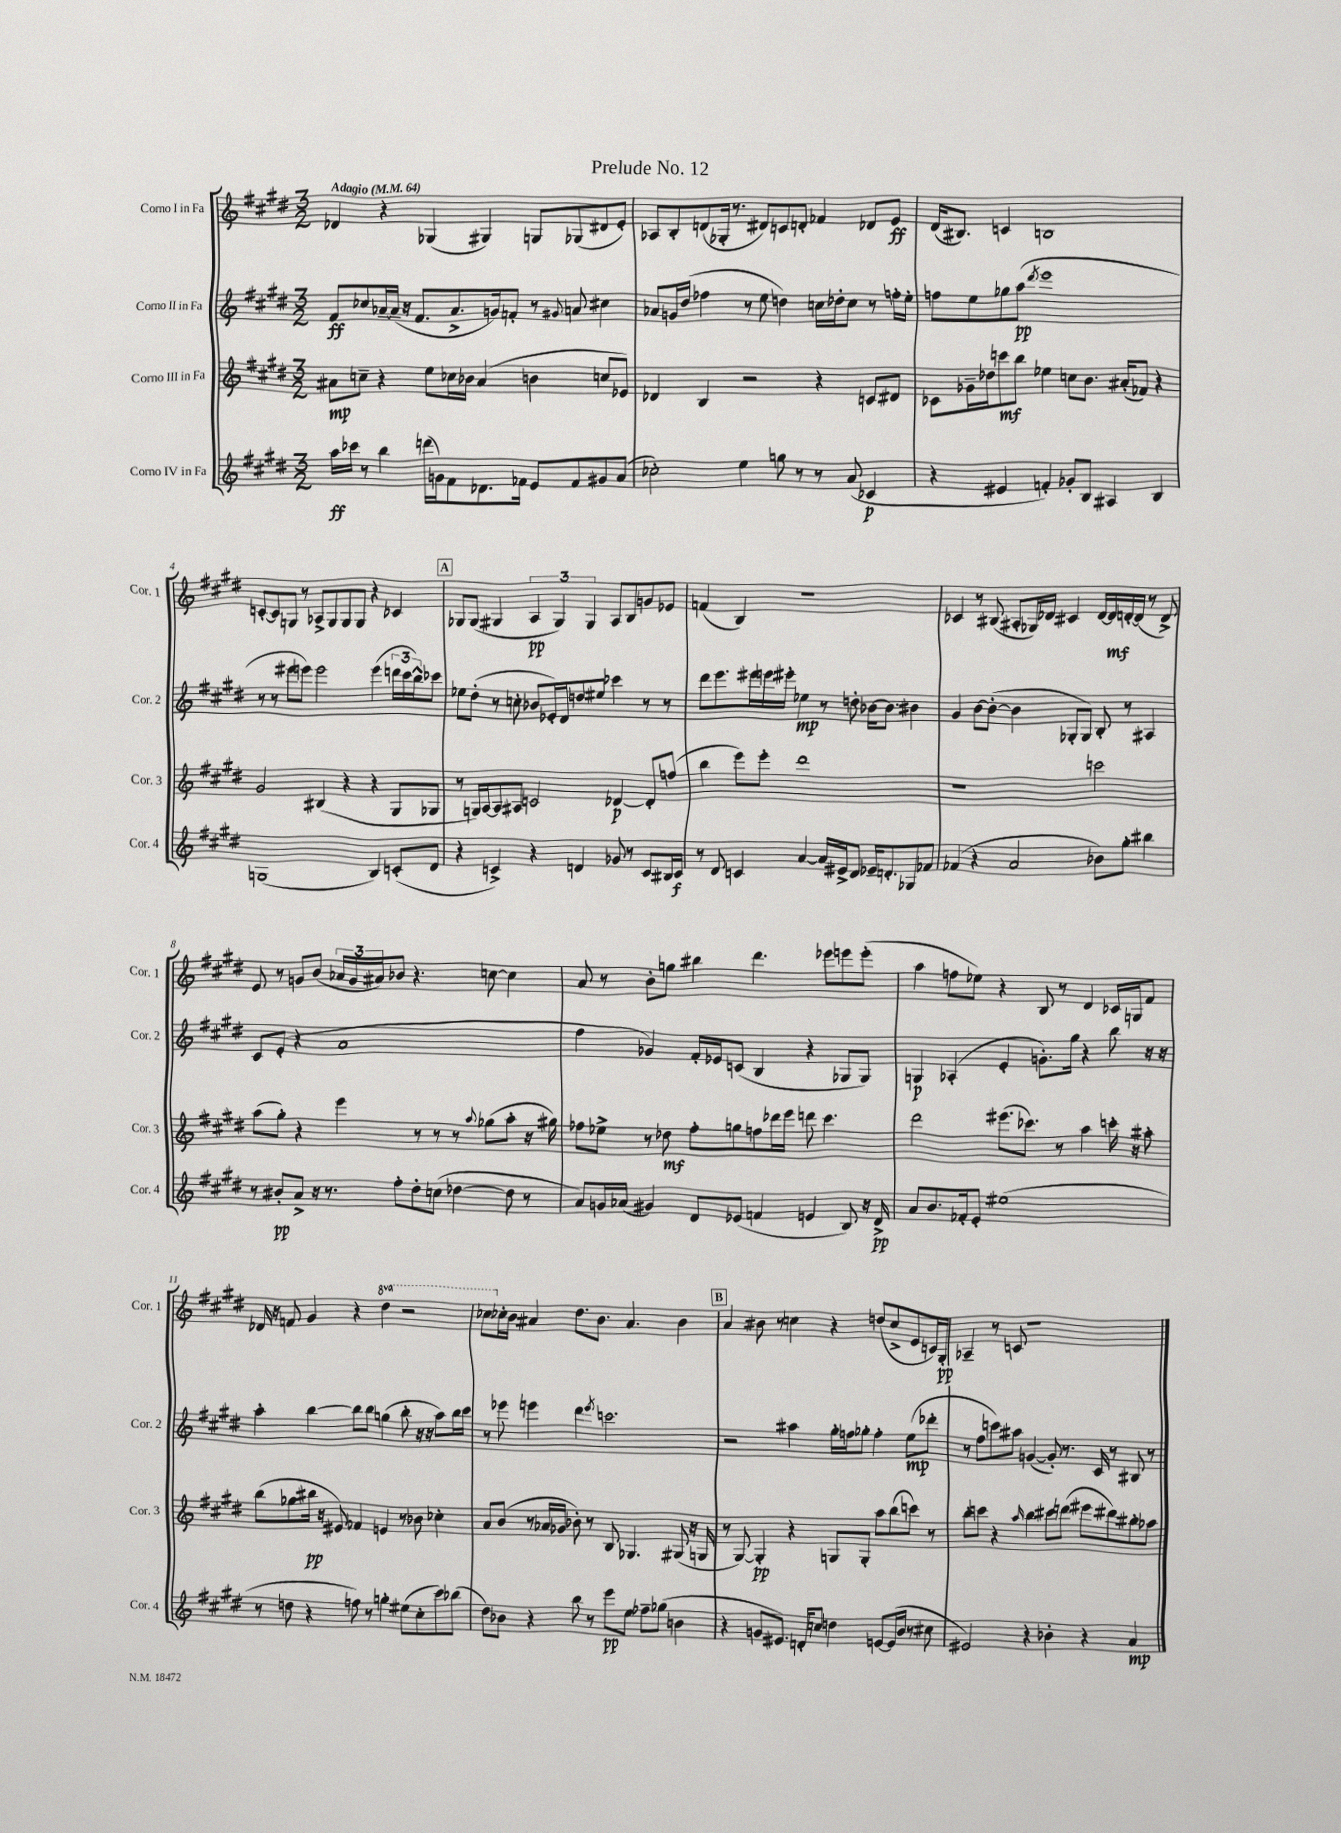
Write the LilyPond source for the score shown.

\header { title = "Prelude No. 12" }
<<
\new StaffGroup <<
\new Staff = "s0" \with { instrumentName = "Corno I in Fa" shortInstrumentName = "Cor. 1" } {
    \clef treble \key e \major \numericTimeSignature \time 3/2 \set Staff.ottavationMarkups = #ottavation-simple-ordinals \tempo "Adagio" 4 = 64
    des'4 r4 ges4( gis4) g8 ges8( dis'8 e'8-.) |
    aes8 b8-. d'8( ges16-. r8. dis'8) c'8 d'8-. fes'4 des'8 e'8\ff |
    dis'16( bis8.) c'4 b1 |
    c'8~-. c'8 g8 r8 aes8-> g8 g8 g8 r4 ces'4 |
    \mark \markup { \box "A" } ges8 ges8( gis4 \tuplet 3/2 { a4\pp gis4) gis4 } a8 b8 g'8 ees'8 |
    f'4( b4) r1 |
    ces'4 r8 bis8( ais8-. ges16) des'16 cis'4 des'16~ des'16\mf d'16~-. d'16( r8 d'8->) |
    e'8 r8 g'8 b'8( \tuplet 3/2 { aes'16 g'16 ais'16) } bes'8 r4. c''8~ c''4 |
    a'8 r8 b'8-. g''8 bis''4 dis'''4. ees'''8 e'''8 e'''8-.( |
    a''4 f''8 ees''8) r4 b8 r8 dis'4 ces'16 g16 fis'8 |
    des'16 r16 f'8 gis'4 r4 \ottava #1 dis'''4 r2 |
    ces'''8 \ottava #0 ces''16-. b'16 ais'4 dis''8. b'8. ais'4. b'4 |
    \mark \markup { \box "B" } a'4 bis'8 r8 c''4 r4 d''8( c''8-> e'8 c'16) gis16-.\pp |
    aes4-- r8 c'8 r1 \bar "|." |
}
\new Staff = "s1" \with { instrumentName = "Corno II in Fa" shortInstrumentName = "Cor. 2" } {
    \clef treble \key e \major \numericTimeSignature \time 3/2
    fis'8\ff ces''8 aes'16~-- aes'16--( r16 fis'8. aes'8.-> g'16) f'8-. r8 \appoggiatura { gis'8 } a'8 cis''4 |
    aes'8 g'16 dis''16( fes''4 r8 e''8 d''4) c''16 des''16-. c''8 r8 f''16-. e''16-. |
    f''8 e''8 ges''8 a''8\pp( \acciaccatura { dis'''8 } e'''1 |
    r8 r8 eis'''8 e'''8) e'''2 e'''4( \tuplet 3/2 { d'''16 cis'''16 b''16-^) } ces'''8 |
    \mark \markup { \box "A" } ees''8 dis''8-.( r8 c''8-. bes'8 ees'16-.) dis'16 d''8 eis''8 ces'''4 r8 r8 |
    dis'''8 e'''8. eis'''16 e'''16 eis'''16-. ees''4\mp r8 d''8-. bes'16~ bes'8. bis'4 |
    gis'4 b'8~ b'8~-.( b'4 ges8-. ges8) b8-. r8 ais4 |
    cis'8 e'8-.( r4 a'1 |
    fis''4 ges'4) fis'16-. ees'16 c'8( b4 r4 ges8 ges8) |
    g4\p aes4-.( e'4-. g'8.-.) gis''16 r4 b''8 r16 r16 |
    a''4-. b''4~ b''8 b''8 g''4( b''8-. r16 r16 a''8) b''16 cis'''16 |
    r8 ees'''8 e'''4 dis'''4 \acciaccatura { e'''8 } c'''2. |
    \mark \markup { \box "B" } r2 ais''4 gis''16-. f''16 ges''8-. f''4-. e''8\mp( des'''8-. |
    r8 fis''8 c'''8) ais''8 g'4~( g'8-.) r8. cis'16 r8 bis8 r8 \bar "|." |
}
\new Staff = "s2" \with { instrumentName = "Corno III in Fa" shortInstrumentName = "Cor. 3" } {
    \clef treble \key e \major \numericTimeSignature \time 3/2
    ais'8\mp c''8-- r4 e''8 ces''16 bes'16 ais'4( b'4 c''8 ees'8) |
    des'4 b4 r2 r4 c'8 dis'8 |
    ces'8 ges'16-- des''16 c'''8\mf b''8 ees''4 c''8 b'8. ais'16-.( fes'8) r4 |
    gis'2 bis4( r4 r4 gis8 ges8 |
    \mark \markup { \box "A" } r8 g16) a16~ a8 ais8 c'2 des'4~\p des'8-. f''8( |
    b''4 e'''8) e'''8-. dis'''1 |
    r1 c'''2 |
    a''8( gis''8-.) r4 e'''4 r8 r8 r8 \appoggiatura { a''8 } ges''8( a''8-. r16 gis''16) |
    fes''8 ees''8-> r8 des''8\mf fes''8-. g''8 f''8 des'''16 e'''16 d'''8 cis'''4. |
    dis'''2 eis'''8.( ces'''8.) r8 a''4 c'''16-. r16 ais''8-. |
    b''8( ges''8 bis''16\pp r16 eis'8) fes'4 e'4 r8 bes'8 ces''4-. |
    a'8 b'8( r8 aes'16 ges'16 bes'8-.) r8 b8 ges4. gis8( r16 g16 |
    \mark \markup { \box "B" } r8 gis8~) gis4-.\pp r4 g8 g8-. a''8 b''8( c'''8) r8 |
    b''8-. c'''8 r4 \grace { a''16 } b''4 cis'''8 d'''8( eis'''8 dis'''8) bis''8-. aes''8 \bar "|." |
}
\new Staff = "s3" \with { instrumentName = "Corno IV in Fa" shortInstrumentName = "Cor. 4" } {
    \clef treble \key e \major \numericTimeSignature \time 3/2
    a''16\ff ces'''16 r8 b''4 d'''16( g'16) fis'8 des'8. fes'16 e'8 fes'8 gis'8 a'8( |
    ces''2-.) e''4 g''8 r8 r8 a'8( ces'4\p |
    r4 eis'4 f'4-.) ges'8-. b8 ais4 b4 |
    g1( b4) c'8-.( dis'8 |
    \mark \markup { \box "A" } r4 c'4->) r4 d'4 ges'8 r8 c'8 bis16 c'16\f |
    r8 dis'8 c'4 a'4~ a'16 eis'16-> dis'8 ees'16-- d'8.-. ges8 fes'8 |
    fes'4( r4 a'2 bes'8) gis''8-. bis''4 |
    r8 bis'8-.\pp a'8-> r16 r8. fis''8-. dis''8-. c''8( des''4~ des''8 r8 |
    a'8) g'16 aes'16( gis'4) dis'8 ees'8( f'4 e'4 b8) r16 dis'16->\pp |
    a'8 b'8. fes'16-. e'8-. eis''1( |
    r8 d''8 r4 f''8) r8 g''4-. eis''8( cis''8-. cis'''8) bes''8( |
    dis''8) bes'8 r4 b''8 r8 e'''8\pp e''8 fes''8-- ges''8( b'4 |
    \mark \markup { \box "B" } r4 g'8 eis'8.) d'16-. c''8 d''4 e'8~ e'16( b'16 r8 cis''8 |
    eis'2) r4 bes'4-. r4 a'4\mp \bar "|." |
}
>>
>>
